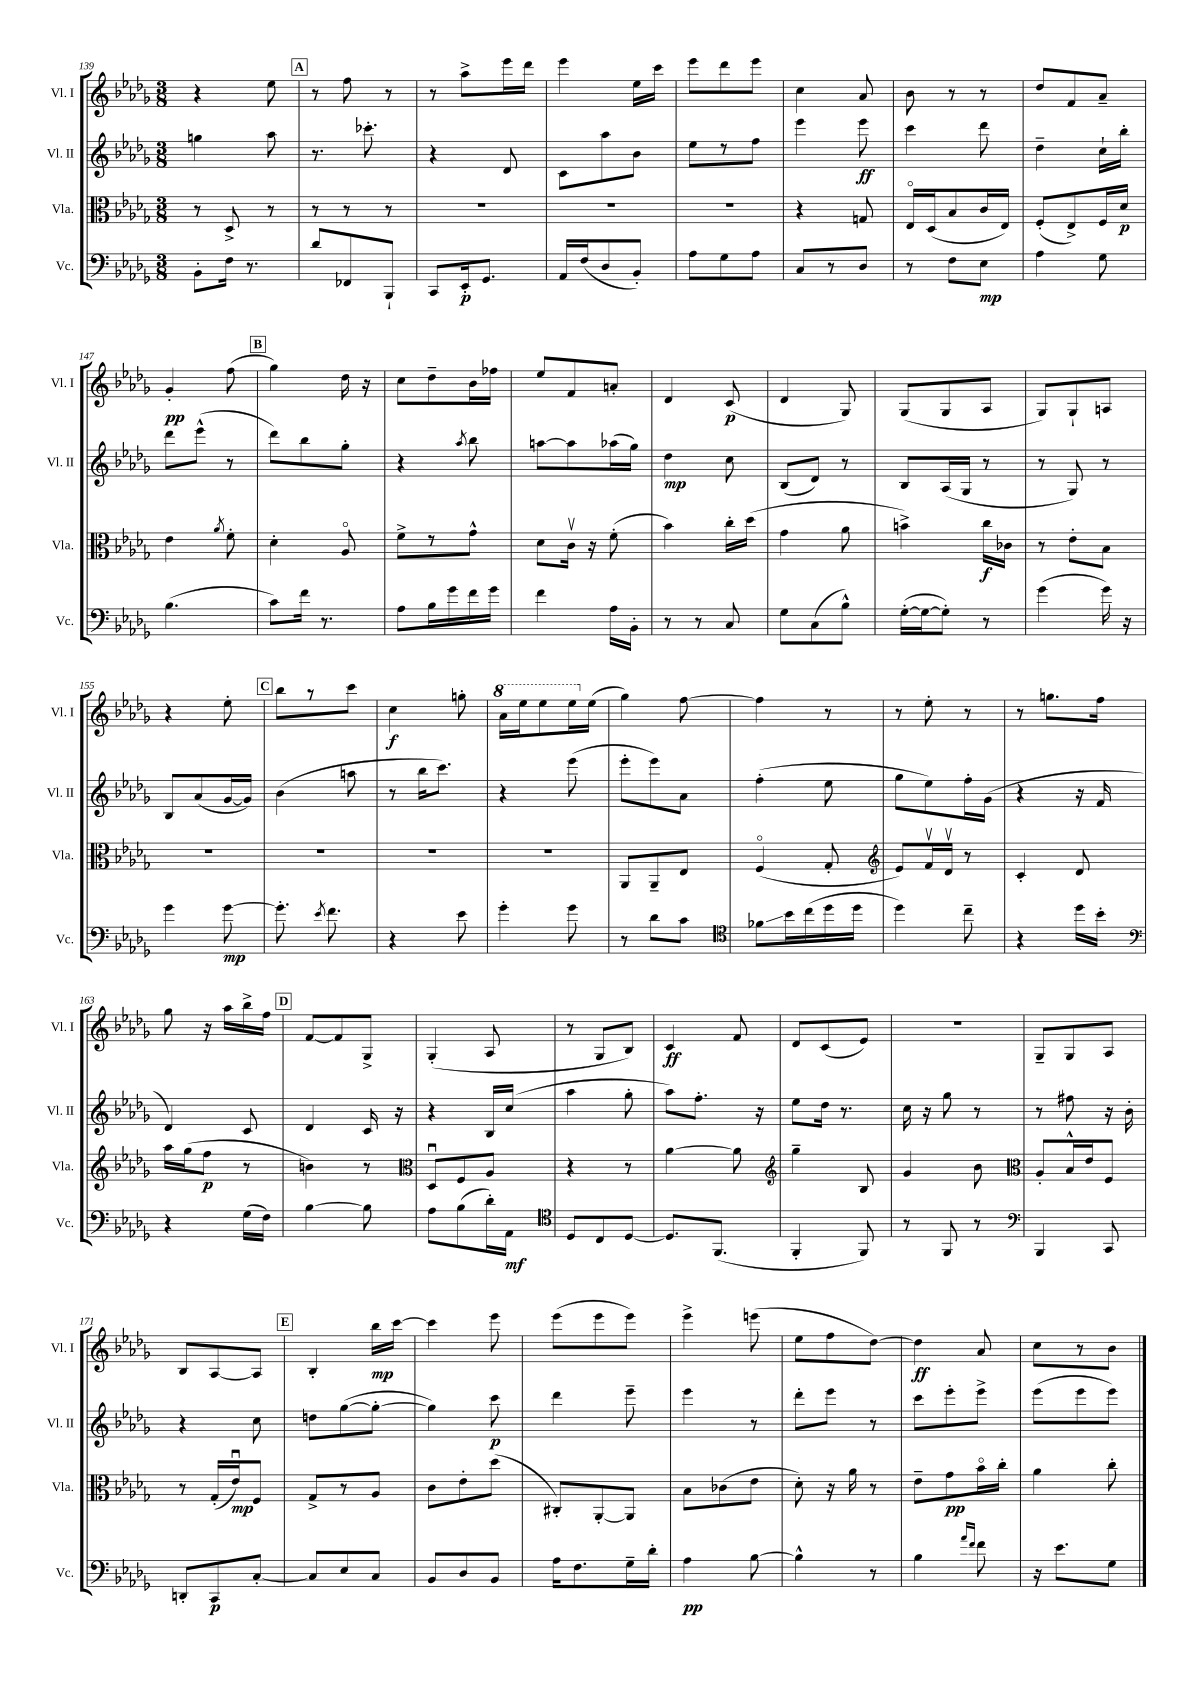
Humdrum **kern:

**kern	**kern	**kern	**kern
*staff4	*staff3	*staff2	*staff1
*clefF4	*clefC3	*clefG2	*clefG2
*k[b-e-a-d-g-]	*k[b-e-a-d-g-]	*k[b-e-a-d-g-]	*k[b-e-a-d-g-]
*M3/8	*M3/8	*M3/8	*M3/8
8BB-'\L	8r	4gg\	4r
16F\Jk	8D-^/	.	.
8.r	.	.	.
.	8r	8aa-\	8ee-\
=	=	=	=
8d-/L	8r	8.r	8r
8FF-/	8r	.	8ff\
.	.	8.ccc-'\	.
8BBB-`/J	8r	.	8r
=	=	=	=
8CC/L	4.r	4r	8r
16EE-'/k	.	.	8aa-^\L
8.GG-/J	.	.	.
.	.	8d-/	16eee-\L
.	.	.	16ddd-\JJ
=	=	=	=
16AA-/LL	4.r	8c\L	4eee-\
(16F/J	.	.	.
8D-/	.	8aa-\	.
8BB-'/J)	.	8b-\J	16ee-\LL
.	.	.	16ccc\JJ
=	=	=	=
8A-\L	4.r	8ee-\L	8eee-\L
8G-\	.	8r	8ddd-\
8A-\J	.	8ff\J	8eee-\J
=	=	=	=
8C/L	4r	4eee-\	4cc\
8r	.	.	.
8D-/J	8G/	8eee-\	8a-/
=	=	=	=
8r	16E-o/LL	4ccc\	8b-\
.	(16D-/J	.	.
8F\L	8B-/	.	8r
8E-\J	16c/L	8ddd-\	8r
.	16E-/JJ)	.	.
=	=	=	=
4A-\	(8F'/L	4dd-~\	8dd-/L
.	8E-^/)	.	8f/
8G-\	16F/L	16cc`\LL	8a-~/J
.	16d-/JJ	16bb-'\JJ	.
=	=	=	=
(4.B-\	4e-\	8ddd-\L	4g-'/
.	.	(8eee-^^\J	.
.	8qa-/	.	.
.	8f'\	8r	(8ff\
=	=	=	=
8c\L)	4d-'\	8ddd-\L)	4gg-\)
16f\Jk	.	8bb-\	.
8.r	.	.	.
.	8A-o/	8gg-'\J	16dd-\
.	.	.	16r
=	=	=	=
8A-\L	8f^\L	4r	8cc\L
16B-\L	8r	.	8dd-~\
16g-\	.	.	.
.	.	8qaa-/	.
16f\	8g-^^\J	8bb-\	16b-\L
16g-\JJ	.	.	16ff-\JJ
=	=	=	=
4f\	8d-\L	[8aa\L	8ee-/L
.	16cv\Jk	8aa\]	8f/
.	16r	.	.
16A-\LL	(8f'\	(16aa-\L	8a'/J
16BB-'\JJ	.	16gg-\JJ)	.
=	=	=	=
8r	4b-\)	4dd-\	4d-/
8r	.	.	.
8C/	16cc'\LL	8cc\	(8c/
.	(16dd-\JJ	.	.
=	=	=	=
8G-\L	4g-\	(8B-/L	4d-/
(8C\	.	8d-/J)	.
8B-^^\J)	8a-\	8r	8G-/)
=	=	=	=
([16G-'\LL	4b^\)	8B-/L	(8G-/L
16G-\_J	.	.	.
8G-'\]J)	.	(16A-/L	8G-/
.	.	16G-/JJ	.
8r	16cc\LL	8r	8A-/J
.	16c-\JJ	.	.
=	=	=	=
(4g-\	8r	8r	8G-/L)
.	8e-'\L	8G-/)	8G-`/
16g-\)	8B-\J	8r	8A/J
16r	.	.	.
=	=	=	=
4g-\	4.r	8B-/L	4r
.	.	(8a-/	.
[8g-\	.	[16g-/L	8ee-'\
.	.	16g-/]JJ)	.
=	=	=	=
8.g-'\]	4.r	(4b-\	8bb-\L
.	.	.	8r
8qe-/	.	.	.
8.f\	.	.	.
.	.	8aa\	8ccc\J
=	=	=	=
4r	4.r	8r	4cc\
.	.	16bb-\LK	.
.	.	8.ccc\J)	.
8e-\	.	.	8gg'\
=	=	=	=
4g-'\	4.r	4r	16aa-\LL
.	.	.	16eee-\J
.	.	.	8eee-\
8g-\	.	(8eee-\	16eee-\L
.	.	.	(16ee-\JJ
=	=	=	=
8r	8AA-/L	8eee-'\L	4gg-\)
8d-\L	8AA-~/	8eee-\)	.
8c\J	8E-/J	8a-\J	[8ff\
=	=	=	=
*clefC4	*	*	*
8f-\L	(4Fo/	(4ff'\	4ff\]
16b-\L	.	.	.
(16cc\	.	.	.
16dd-\	8G-'/	8ee-\	8r
16dd-\JJ	.	.	.
=	=	=	=
*	*clefG2	*	*
4dd-\)	8e-/L)	8gg-\L	8r
.	16fv/L	8ee-\)	8ee-'\
.	16d-v/JJ	.	.
8cc~\	8r	16ff'\L	8r
.	.	(16g-\JJ	.
=	=	=	=
4r	4c'/	4r	8r
.	.	.	8.gg\L
16dd-\LL	8d-/	16r	.
16b-'\JJ	.	16f/	16ff\Jk
=	=	=	=
*clefF4	*	*	*
4r	16aa-\LL	4d-/)	8gg-\
.	(16gg-\J	.	.
.	8ff\J	.	16r
.	.	.	16aa-\LL
(16G-\LL	8r	8c/	16bb-^\
16F\JJ)	.	.	16ff\JJ
=	=	=	=
[4B-\	4b\)	4d-/	[8f/L
.	.	.	8f/]
8B-\]	8r	16c/	8G-^/J
.	.	16r	.
=	=	=	=
*	*clefC3	*	*
8A-\L	8D-u/L	4r	(4G-'/
(8B-\	8F/	.	.
16d-'\L)	8A-/J	16B-/LL	8A-/
16AA-\JJ	.	(16cc/JJ	.
=	=	=	=
*clefC4	*	*	*
8D-/L	4r	4aa-\	8r
8C/	.	.	8G-/L
[8D-/J	8r	8gg-'\	8B-/J)
=	=	=	=
8.D-/]L	[4a-\	8aa-\L)	4c/
.	.	8.ff'\J	.
(8.FF/J	.	.	.
.	8a-\]	.	8f/
.	.	16r	.
=	=	=	=
*	*clefG2	*	*
4FF'/	4gg-~\	8ee-\L	8d-/L
.	.	16dd-\Jk	(8c/
.	.	8.r	.
8FF/)	8B-/	.	8e-/J)
=	=	=	=
8r	4g-/	16cc\	4.r
.	.	16r	.
8FF/	.	8gg-\	.
8r	8b-\	8r	.
=	=	=	=
*clefF4	*clefC3	*	*
4BBB-/	8A-'/L	8r	8G-~/L
.	16B-^^/L	8ff#\	8G-/
.	16e-/J	.	.
8CC/	8F/J	16r	8A-/J
.	.	16b-'\	.
=	=	=	=
8DD'/L	8r	4r	8B-/L
8CC/	(16G-'/LL	.	[8A-/
.	16e-u/J)	.	.
[8C'/J	8F/J	8cc\	8A-/]J
=	=	=	=
8C/]L	8G-^/L	8dd\L	4B-'/
8E-/	8r	([8gg-\	.
8C/J	8A-/J	8gg-'\_J	16bb-\LL
.	.	.	[16ccc\JJ
=	=	=	=
8BB-/L	8c\L	4gg-\])	4ccc\]
8D-/	8e-'\	.	.
8BB-/J	(8dd-\J	8ccc\	8eee-\
=	=	=	=
16A-\LK	8C#'/L)	4ddd-\	(8eee-\L
8.F\	.	.	.
.	[8AA-'/	.	8eee-\
16G-~\L	8AA-/]J	8eee-~\	8eee-\J)
16d-'\JJ	.	.	.
=	=	=	=
4A-\	8B-\L	4eee-\	4eee-^\
.	(8c-\	.	.
[8B-\	8e-\J	8r	(8eee\
=	=	=	=
4B-^^\]	8d-'\)	8ddd-'\L	8ee-\L
.	16r	8eee-\J	8ff\
.	16a-\	.	.
8r	8r	8r	[8dd-\J)
=	=	=	=
4B-\	8e-~\L	8ccc\L	4dd-\]
.	8g-\	8eee-'\	.
16qqa-/LL	.	.	.
16qqf/JJ	.	.	.
8f\	16b-o\L	8eee-^\J	8a-/
.	16cc'\JJ	.	.
=	=	=	=
16r	4a-\	(8eee-\L	8cc\L
8.e-\L	.	.	.
.	.	8eee-\	8r
8G-\J	8cc'\	8eee-\J)	8b-\J
==	==	==	==
*-	*-	*-	*-
